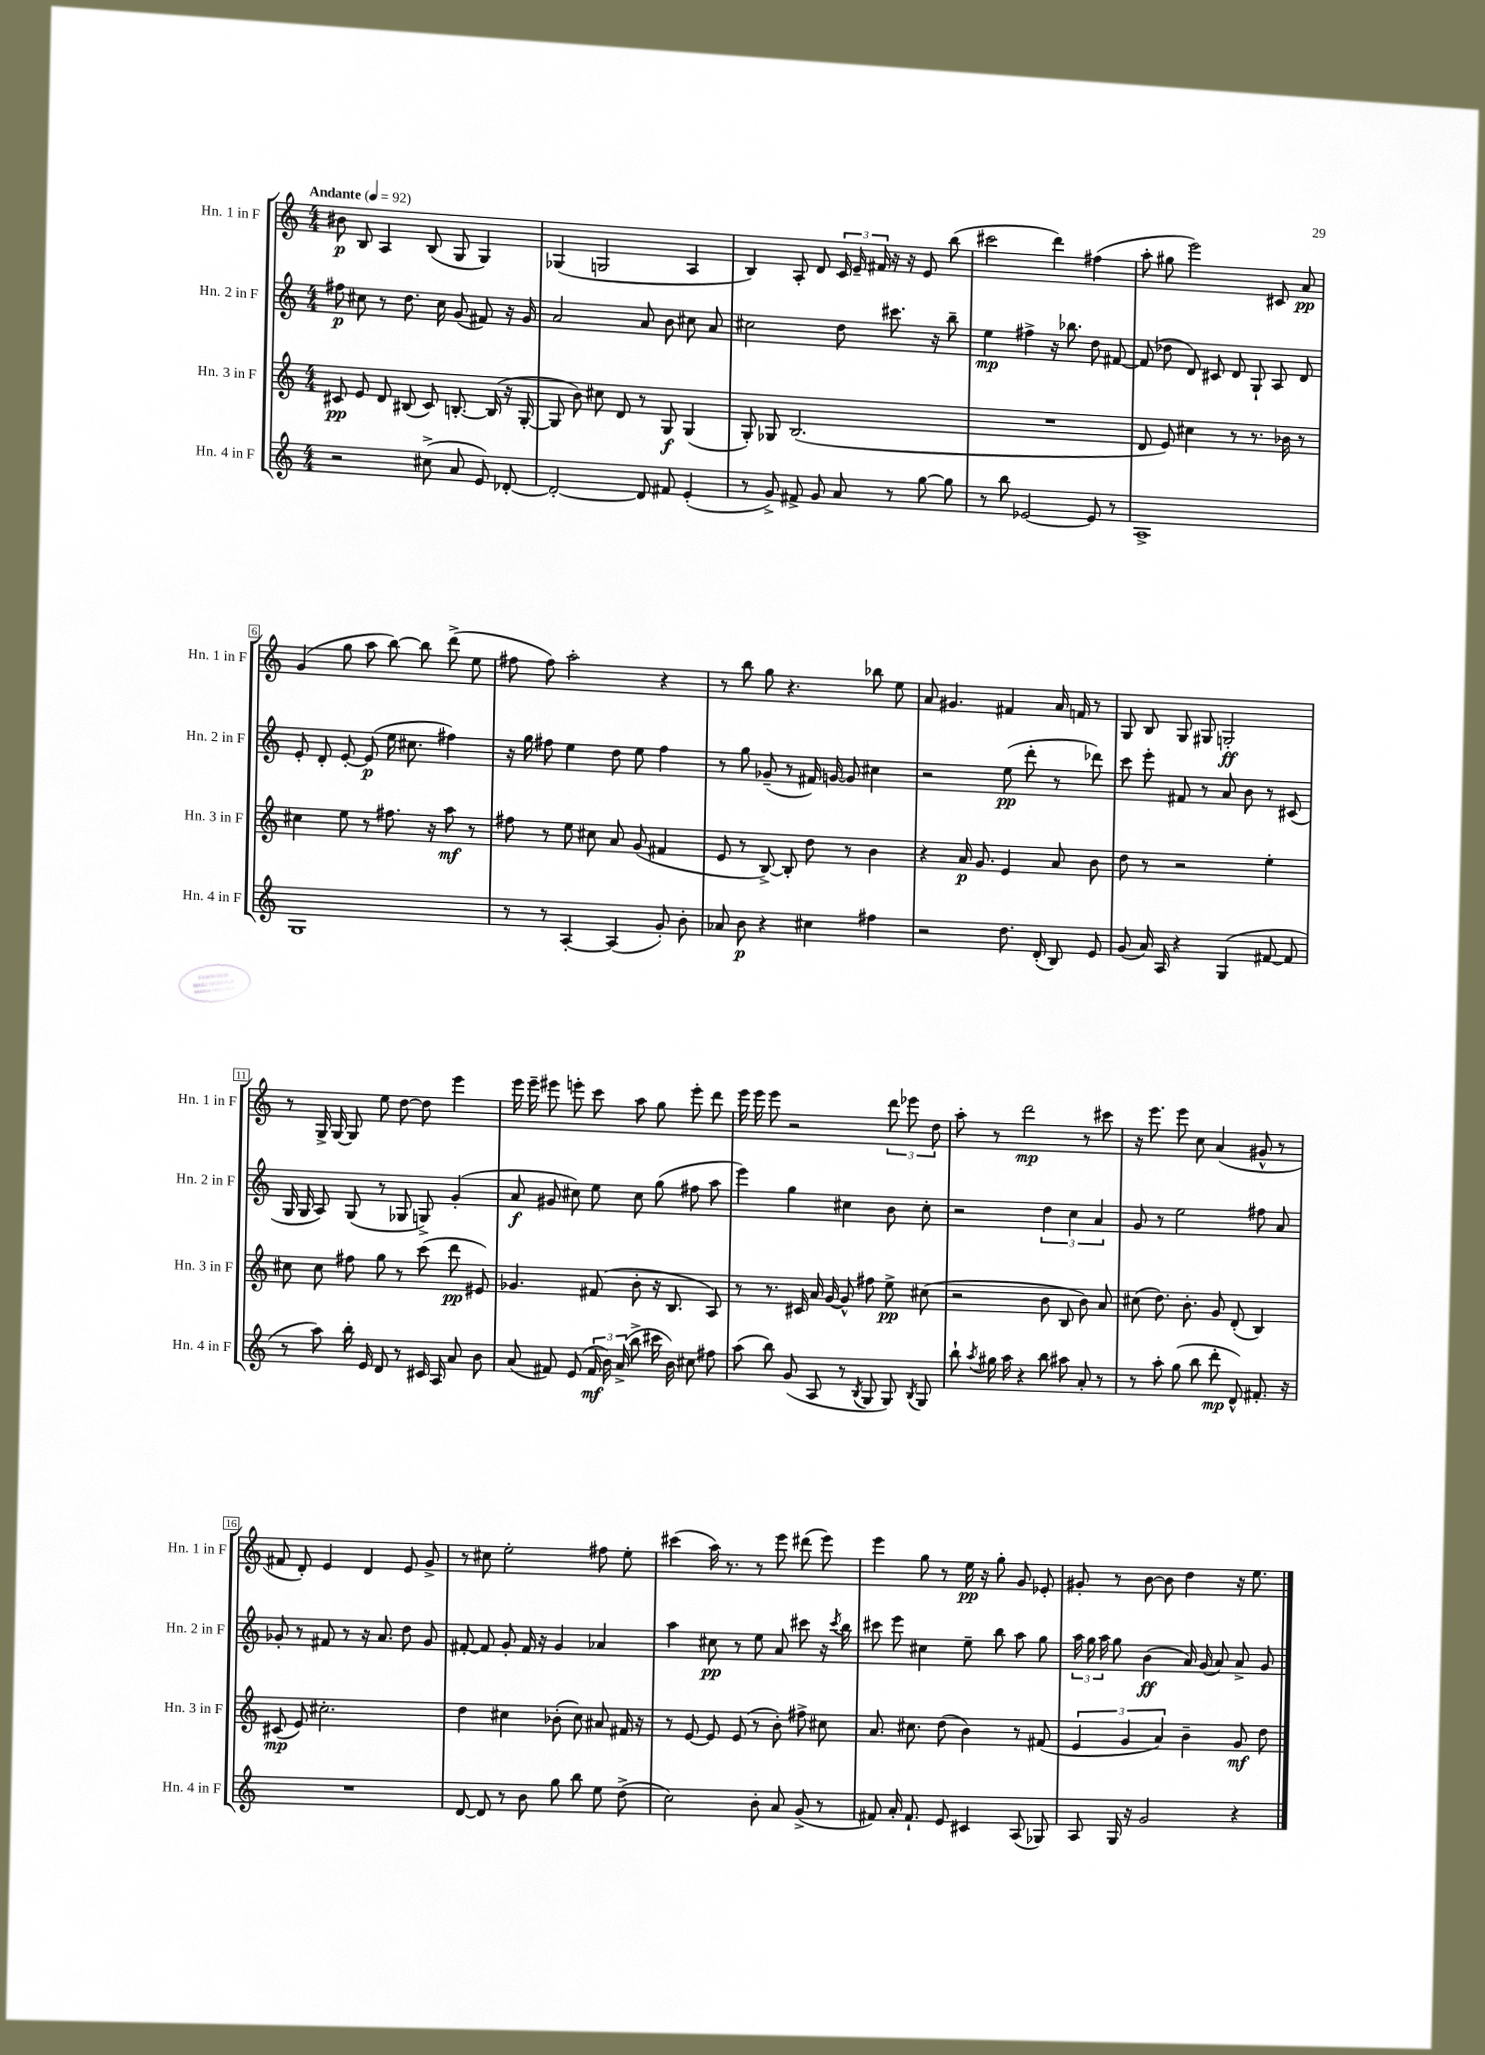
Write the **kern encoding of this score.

**kern	**kern	**kern	**kern
*staff4	*staff3	*staff2	*staff1
*clefG2	*clefG2	*clefG2	*clefG2
*k[]	*k[]	*k[]	*k[]
*M4/4	*M4/4	*M4/4	*M4/4
*MM92	*MM92	*MM92	*MM92
2r	8c#	8ff#	8b#
.	8e	8cc#	8B
.	8d	8r	4A
.	(8B#	8.dd	.
(8cc#^	8c#)	.	(8B
.	.	16cc#	.
8a	[8.B'	(8g	8G
8e)	.	8f#)	4G)
.	(16B]	.	.
[8d-'	16r	16r	.
.	[16G'	16g	.
=	=	=	=
2d-'_	8G]	2a	(4G-
.	8b)	.	.
.	8cc#	.	2G
.	8d	.	.
8d-]	8r	8a	.
8f#	8G	8b	.
(4e'	(4G	8cc#	4A
.	.	8a	.
=	=	=	=
8r	8G')	2cc#	4B)
8g^)	8G-	.	.
8f#^	(2.B	.	8A'
8g	.	.	8d
8a	.	8dd	24c
.	.	.	24e~
.	.	.	24f#
8r	.	8.ccc#	16r
.	.	.	16r
[8gg	.	.	8e
.	.	16r	.
8gg]	.	8bb~	(8bb
=	=	=	=
8r	1r	4ee	2ccc#
8bb	.	.	.
[2e-	.	4ff#^	.
.	.	16r	4ddd)
.	.	8.bb-	.
8e-]	.	8dd	(4ff#
8r	.	[8f#	.
=	=	=	=
1A^	8d	(8f#]	8aa'
.	8e)	8dd-	8gg#
.	4cc#	8d)	2eee)
.	.	8c#	.
.	8r	8d	.
.	8.r	8G`	.
.	.	8A	8c#
.	16b-	.	.
.	8r	8d	8a
=	=	=	=
1G	4cc#	8e'	(4g
.	.	8d'	.
.	8ee	[8e'	8gg
.	8r	(8e]	8aa
.	8.ff#	16ee	[8bb)
.	.	8.cc#	.
.	.	.	8bb]
.	16r	.	.
.	8aa	4ff#)	(8ddd^
.	8r	.	8ee
=	=	=	=
8r	8ff#	16r	8ff#
.	.	16gg	.
8r	8r	8ff#	8ff#)
[4A'	8ee	4ee	2aa'
.	8cc#	.	.
(4A]	8a	8dd	.
.	(8g	8ee	.
8g')	4f#	4ff#	4r
8b'	.	.	.
=	=	=	=
8a-	8e	8r	8r
8b	8r	8gg	8bb
4r	[8B^)	(8g-~	8gg
.	8B']	8r	4.r
4cc#	8dd	16f#)	.
.	.	[16g	.
.	8r	8g]	.
4ff#	4b	4cc#	8bb-
.	.	.	8ee
=	=	=	=
2r	4r	2r	8a
.	.	.	4.g#
.	16a	.	.
.	8.g	.	.
8.dd	4e	(8ee	4f#
.	.	8ddd'	.
(16d'	.	.	.
8B)	8a	8r	16a
.	.	.	16f
8e	8b	8ddd-)	8r
=	=	=	=
(8g	8dd	8ccc	8G
16a)	8r	8eee'	8B
16A	.	.	.
4r	2r	8f#	8G
.	.	8r	8G#
(4G	.	8a	2G'
.	.	8b	.
[8f#	4ee'	8r	.
8f#]	.	(8c#	.
=	=	=	=
8r	8cc#	16G	8r
.	.	16G	.
8aa)	8cc#	8A)	16G^
.	.	.	[16G
16bb'	8ff#	(8G	8G]
16e	.	.	.
8d	8gg	8r	8ee
8r	8r	8G-	[8dd
16c#	(8ccc	8G^)	8dd]
16A	.	.	.
8a	8ddd	(4g'	4eee
8b	8e#)	.	.
=	=	=	=
(8a	4.g-	8a	16eee
.	.	.	16eee~
8f#)	.	8g#	8eee#
(8e	.	8cc#)	8eee'
24f#	(8f#	8ee	8ccc
24b)	.	.	.
(24a^	.	.	.
8bb^	8b'	8cc#	8aa
16ccc#	16r	(8gg	8gg
16b)	8.B	.	.
8cc#	.	8ff#	8eee'
8ff#	8A)	8aa	8ddd
=	=	=	=
(8aa	8r	4eee)	16eee
.	.	.	16eee
8bb)	8.r	.	8eee
(8g	.	4gg	2r
.	16c#	.	.
8A	16a	.	.
.	[16g	.	.
8r	8g^^]	4cc#	.
8qB	.	.	.
8G	8ff#	.	.
8G)	8ee^	8b	12ddd
.	.	.	12eee-
8qB	.	.	.
8G	(8cc#	8cc#'	.
.	.	.	12dd
=	=	=	=
8bb`	2r	2r	8aa'
8qaa	.	.	.
16gg#	.	.	8r
16aa	.	.	.
4r	.	.	2ddd
8bb	8b	6dd	.
8aa#	8B	.	.
.	.	6cc	.
8a'	8b)	.	8r
.	.	6a	.
8r	8a	.	8ccc#
=	=	=	=
8r	(8cc#	8g	16r
.	.	.	8.eee
8aa'	8.dd)	8r	.
(8gg	.	2ee	8eee
.	8.b'	.	.
8bb	.	.	8cc
8ddd'	8g	.	(4a
8d^^)	(8d'	.	.
8.f#'	4B)	8ff#	8g#^^
.	.	8a	8r
16r	.	.	.
=	=	=	=
1r	(8c#	8g-'	8f#
.	8e)	8r	8d')
.	2.cc#'	8f#	4e
.	.	8r	.
.	.	16r	4d
.	.	8.a	.
.	.	8dd	8e
.	.	8g-	8g^
=	=	=	=
[8d	4dd	[8f#'	8r
8d]	.	8f#]	8cc#
8r	4cc#	8g'	2ee'
8b	.	16f#	.
.	.	16r	.
8gg	(8b-'	4g	.
8bb	8cc#)	.	.
8ee	8a#	4a-	8ff#
(8dd^	16f#	.	8ee'
.	16r	.	.
=	=	=	=
2cc)	8r	4aa	(4ccc#
.	[8e	.	.
.	8e]	8cc#	16aa)
.	.	.	8.r
.	(8e	8r	.
8b'	8r	8ee	8r
8a	8b')	8a	8eee
(8g^	8ff#^	8ccc#	(8ddd#
8r	8cc#	16r	8eee)
.	.	8qccc#	.
.	.	16bb	.
=	=	=	=
8f#)	8.a	8ccc#	4eee
16a'	.	8eee	.
8.f#`	8.cc#	.	.
.	.	4cc#	8gg
8e	(8dd	.	8r
4c#	4b)	8ee~	16ee
.	.	.	16r
.	.	8bb	8gg'
(8A	8r	8aa	8g
8G-)	(8f#	8gg	8e-'
=	=	=	=
8A	6e	24aa	8g#'
.	.	24gg	.
.	.	24aa	.
16G	.	8gg	8r
.	6g	.	.
16r	.	.	.
2g	.	(4b	[8b
.	6a)	.	.
.	.	.	8b]
.	4b~	16a)	4dd
.	.	(16g	.
.	.	8a)	.
4r	8g	8a^	16r
.	.	.	8.ee
.	8dd	8g	.
==	==	==	==
*-	*-	*-	*-
